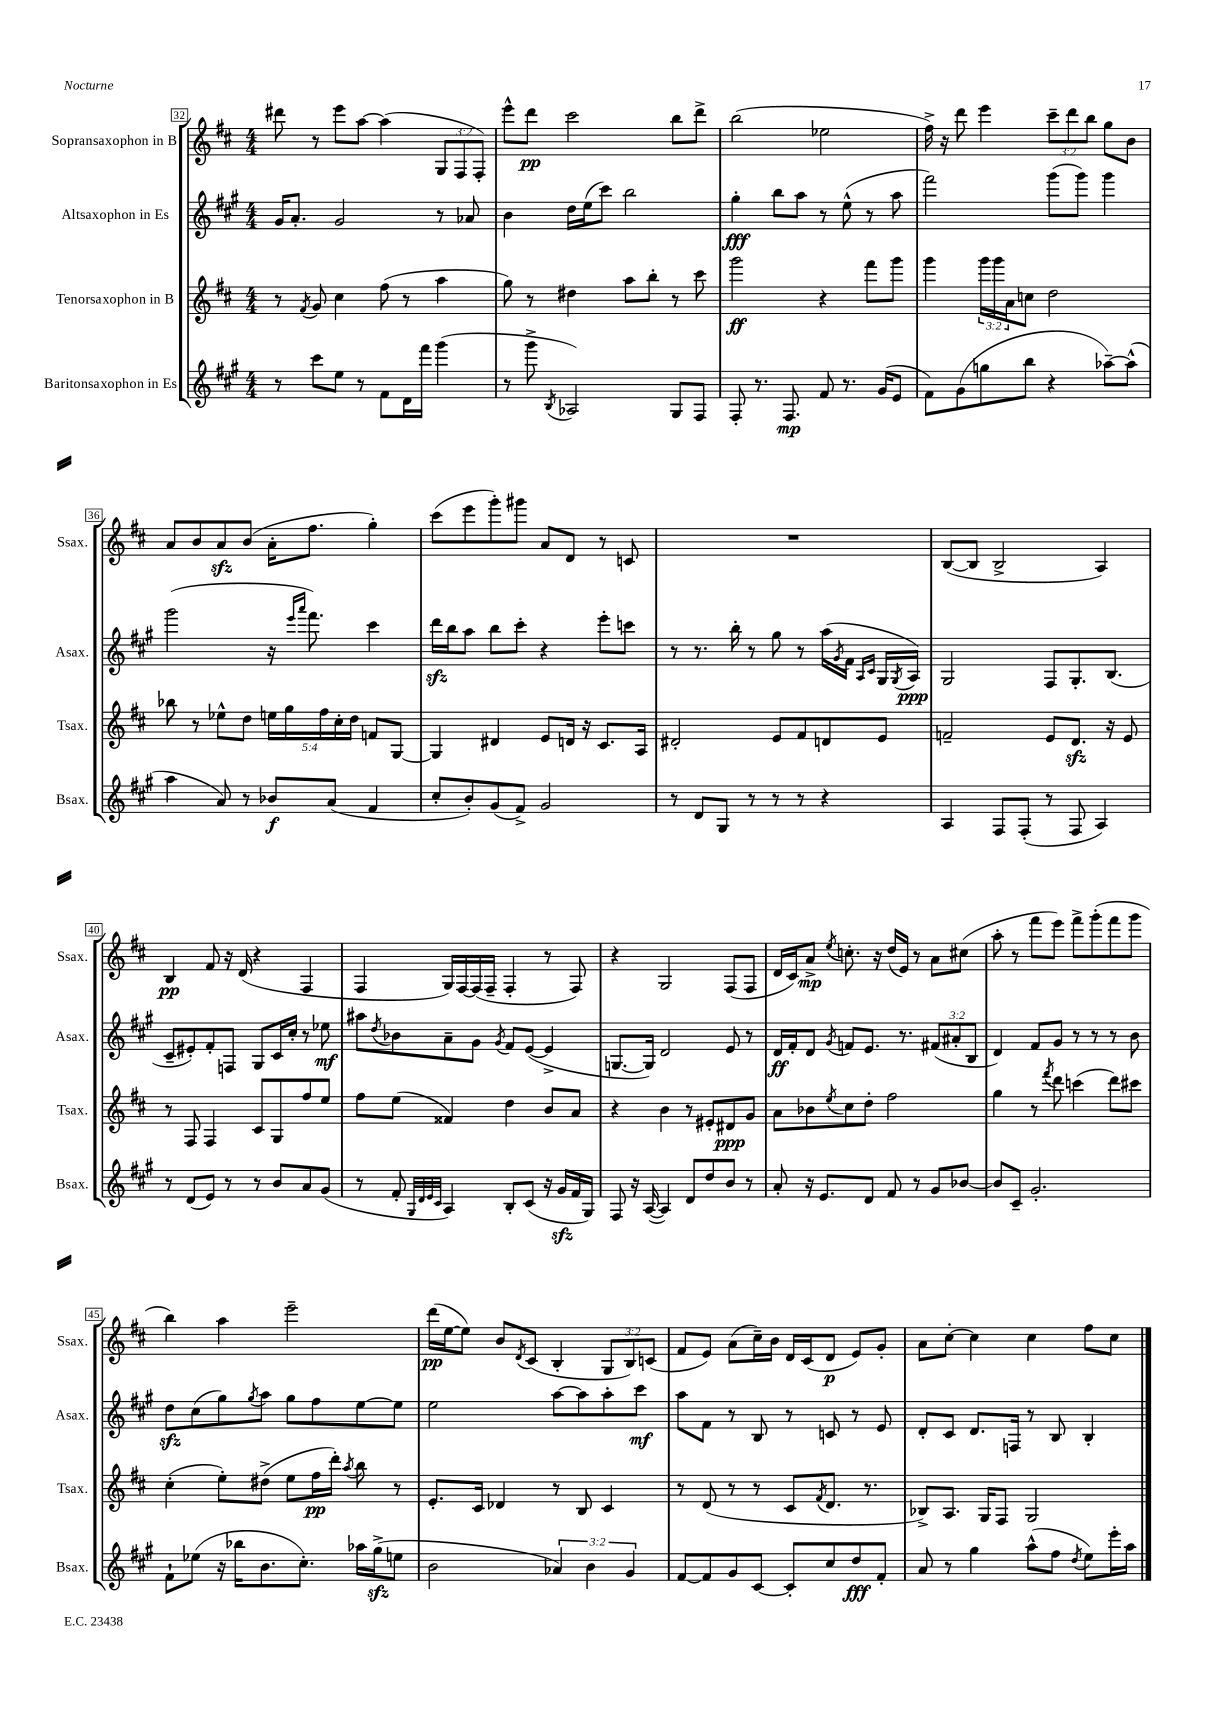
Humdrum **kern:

**kern	**dynam	**kern	**dynam	**kern	**dynam	**kern	**dynam
*part4	*part4	*part3	*part3	*part2	*part2	*part1	*part1
*staff4	*staff4	*staff3	*staff3	*staff2	*staff2	*staff1	*staff1
*I"Baritonsaxophon in Es	*	*I"Tenorsaxophon in B	*	*I"Altsaxophon in Es	*	*I"Sopransaxophon in B	*
*I'Bsax.	*	*I'Tsax.	*	*I'Asax.	*	*I'Ssax.	*
*clefG2	*	*clefG2	*	*clefG2	*	*clefG2	*
*k[f#c#g#]	*	*k[f#c#]	*	*k[f#c#g#]	*	*k[f#c#]	*
*M4/4	*	*M4/4	*	*M4/4	*	*M4/4	*
=32	=32	=32	=32	=32	=32	=32	=32
8r	.	8r	.	16g#/KL	.	8ddd#X\	.
.	.	.	.	8.a'/J	.	.	.
.	.	8qf#/	.	.	.	.	.
8ccc#\L	.	8g/	.	.	.	8r	.
8ee\J	.	4cc#\	.	2g#/	.	8eee\L	.
8r	.	.	.	.	.	[8aa\J	.
8f#\L	.	(8ff#\	.	.	.	(4aa\]	.
16d\L	.	8r	.	.	.	.	.
16fff#\JJ	.	.	.	.	.	.	.
(4ggg#\	.	4aa\	.	8r	.	12G/L	.
.	.	.	.	.	.	12F#/	.
.	.	.	.	8a-X/	.	.	.
.	.	.	.	.	.	12F#'/J)	.
=33	=33	=33	=33	=33	=33	=33	=33
8r	.	8gg\)	.	4b\	.	8eee^^\L	.
8ggg#^\	.	8r	.	.	.	8ddd\J	pp
8qB/	.	.	.	.	.	.	.
2A-X/)	.	4dd#X\	.	16dd\LL	.	2ccc#\	.
.	.	.	.	(16ee\J	.	.	.
.	.	.	.	8ccc#\J)	.	.	.
.	.	8aa\L	.	2bb\	.	.	.
.	.	8bb'\J	.	.	.	.	.
8G#/L	.	8r	.	.	.	8bb\L	.
8F#/J	.	8ccc#\	.	.	.	8ddd^\J	.
=34	=34	=34	=34	=34	=34	=34	=34
8F#'/	.	2ggg\	ff	4gg#'\	fff	(2bb\	.
8.r	.	.	.	.	.	.	.
.	.	.	.	8bb\L	.	.	.
8.F#/	mp	.	.	.	.	.	.
.	.	.	.	8aa\J	.	.	.
8f#/	.	4r	.	8r	.	2ee-X\	.
8.r	.	.	.	(8ee^^\	.	.	.
.	.	8fff#\L	.	8r	.	.	.
(16g#/KL	.	.	.	.	.	.	.
8e/J	.	8ggg\J	.	8aa\	.	.	.
=35	=35	=35	=35	=35	=35	=35	=35
8f#\L)	.	4ggg\	.	2fff#\)	.	16ff#^\)	.
.	.	.	.	.	.	16r	.
(8g#\	.	.	.	.	.	8ddd\	.
8ggn\	.	24ggg\LL	.	.	.	4eee\	.
.	.	24ggg\	.	.	.	.	.
.	.	24a\J	.	.	.	.	.
8bb\J	.	8ccn\J	.	.	.	.	.
4r	.	2dd\	.	(8ggg#\L	.	12ccc#~\L	.
.	.	.	.	.	.	12ddd\	.
.	.	.	.	8ggg#\J)	.	.	.
.	.	.	.	.	.	12bb\J	.
[8aa-X~\L)	.	.	.	4ggg#\	.	8gg\L	.
(8aa-^^\J]	.	.	.	.	.	8b\J	.
!!LO:LB:g=z
=36	=36	=36	=36	=36	=36	=36	=36
4aa\	.	8bb-X\	.	(2ggg#\	.	8a/L	.
.	.	8r	.	.	.	8b/	.
8a/)	.	8ee-X^^\L	.	.	.	8azz/	.
8r	.	8dd\J	.	.	.	(8b/J	.
8b-X/L	f	20een\LL	.	16r	.	16a'\KL	.
.	.	20gg\	.	.	.	.	.
.	.	.	.	16qqeee/LL	.	.	.
.	.	.	.	16qqaaa/JJ	.	.	.
.	.	.	.	8.fff#\)	.	8.ff#\J	.
.	.	20ff#\	.	.	.	.	.
(8a/J	.	.	.	.	.	.	.
.	.	20cc#'\	.	.	.	.	.
.	.	20dd\JJ	.	.	.	.	.
4f#/	.	8fn/L	.	4ccc#\	.	4gg'\)	.
.	.	[8G/J	.	.	.	.	.
=37	=37	=37	=37	=37	=37	=37	=37
8cc#'/L	.	4G/]	.	16dddzz\LL	.	(8ccc#\L	.
.	.	.	.	16bb\J	.	.	.
8b'/)	.	.	.	8aa\J	.	8eee\	.
(8g#/	.	4d#X/	.	8bb\L	.	8ggg'\)	.
8f#^/J)	.	.	.	8ccc#'\J	.	8ggg#X\J	.
2g#/	.	8e/L	.	4r	.	8a/L	.
.	.	16dn/Jk	.	.	.	8d/J	.
.	.	16r	.	.	.	.	.
.	.	8.c#/L	.	8eee'\L	.	8r	.
.	.	.	.	8cccn\J	.	8cn/	.
.	.	16A/Jk	.	.	.	.	.
=38	=38	=38	=38	=38	=38	=38	=38
8r	.	2d#X'/	.	8r	.	1r	.
8d/L	.	.	.	8.r	.	.	.
8G#/J	.	.	.	.	.	.	.
.	.	.	.	16bb'\	.	.	.
8r	.	.	.	8r	.	.	.
8r	.	8e/L	.	8gg#\	.	.	.
8r	.	8f#/	.	8r	.	.	.
4r	.	8dn/	.	(16aa\LL	.	.	.
.	.	.	.	8qg#/	.	.	.
.	.	.	.	16f#\JJ	.	.	.
.	.	.	.	16qqA/LL	.	.	.
.	.	.	.	16qqc#/JJ	.	.	.
.	.	8e/J	.	16G#/LL	.	.	.
.	.	.	.	8qG#/	.	.	.
.	.	.	.	16A/JJ)	ppp	.	.
=39	=39	=39	=39	=39	=39	=39	=39
4A/	.	2fn~/	.	2G#/	.	([8B/L	.
.	.	.	.	.	.	8B/J]	.
8F#/L	.	.	.	.	.	2B^/	.
(8F#'/J	.	.	.	.	.	.	.
8r	.	8e/L	.	8F#/L	.	.	.
8F#/	.	8.dzz/J	.	8.G#'/	.	.	.
4A/)	.	.	.	.	.	4A/)	.
.	.	16r	.	(8.B/J	.	.	.
.	.	8e/	.	.	.	.	.
!!LO:LB:g=z
=40	=40	=40	=40	=40	=40	=40	=40
8r	.	8r	.	8c#~/L	.	4B/	pp
(8d/L	.	8F#/	.	8e#X'/)	.	.	.
8e/J)	.	4F#/	.	8f#'/	.	8f#/	.
8r	.	.	.	8Fn/J	.	16r	.
.	.	.	.	.	.	(16d/	.
8r	.	8c#/L	.	8G#/L	.	4r	.
8b/L	.	8G/	.	16c#/L	.	.	.
.	.	.	.	16cc#'/JJ	.	.	.
8a/	.	8ff#/	.	8r	.	4F#/	.
(8g#/J	.	8ee/J	.	8ee-X\	mf	.	.
=41	=41	=41	=41	=41	=41	=41	=41
8r	.	8ff#\L	.	8aa#X\L	.	4F#/	.
.	.	.	.	8qdd/	.	.	.
8f#'/	.	(8ee\J	.	8b-X\	.	.	.
32qqG#/LLL	.	.	.	.	.	.	.
32qqd/	.	.	.	.	.	.	.
32qqe/	.	.	.	.	.	.	.
32qqc#/JJJ	.	.	.	.	.	.	.
4A/)	.	4f##X/)	.	8a~\	.	16G/LL)	.
.	.	.	.	.	.	[16F#/	.
.	.	.	.	8g#\J	.	(16F#/]	.
.	.	.	.	.	.	16F#~/JJ	.
.	.	.	.	8qg#/	.	.	.
8B'/L	.	4dd\	.	8f#/L	.	4F#'/	.
(8c#/J	.	.	.	([8e/J	.	.	.
16r	.	8b/L	.	4e^/]	.	8r	.
16g#zz/LL	.	.	.	.	.	.	.
16f#/	.	8a/J	.	.	.	8F#/)	.
16G#/JJ)	.	.	.	.	.	.	.
=42	=42	=42	=42	=42	=42	=42	=42
8F#/	.	4r	.	[8.Gn/L	.	4r	.
16r	.	.	.	.	.	.	.
([16A/	.	.	.	16G/Jk])	.	.	.
4A/])	.	4b\	.	2d/	.	2G/	.
8d/L	.	8r	.	.	.	.	.
8dd/	.	8e#X'/L	.	.	.	.	.
8b/J	.	8d#X/	ppp	8e/	.	(8F#/L	.
8r	.	8g/J	.	8r	.	8F#/J	.
=43	=43	=43	=43	=43	=43	=43	=43
8a'/	.	8a\L	.	16d/LL	ff	16d/LL	.
.	.	.	.	16f#'/J	.	16c#/J)	.
16r	.	8b-X\	.	8d/J	.	8a^/J	mp
8.e/L	.	.	.	.	.	.	.
.	.	8qee/	.	8qg#/	.	8qee/	.
.	.	8cc#\	.	8fn/L	.	8.ccn'\	.
8d/J	.	8dd'\J	.	8.e/J	.	.	.
.	.	.	.	.	.	16r	.
8f#/	.	2ff#\	.	.	.	(16dd/LL	.
.	.	.	.	8.r	.	16e/JJ)	.
8r	.	.	.	.	.	8r	.
8g#/L	.	.	.	(12f#X/L	.	8a\L	.
.	.	.	.	12a#X'/	.	.	.
[8b-X/J	.	.	.	.	.	(8cc#X\J	.
.	.	.	.	12B/J	.	.	.
=44	=44	=44	=44	=44	=44	=44	=44
8b-/L]	.	4gg\	.	4d/)	.	8aa'\	.
8c#~/J	.	.	.	.	.	8r	.
2.g#'/	.	8r	.	8f#/L	.	8fff#\L	.
.	.	8qfff#/	.	.	.	.	.
.	.	8ddd\	.	8g#/J	.	8eee\J)	.
.	.	(4cccn\	.	8r	.	8fff#^\L	.
.	.	.	.	8r	.	(8ggg'\	.
.	.	8ddd\L)	.	8r	.	8fff#\	.
.	.	8ccc#X\J	.	8b\	.	8ggg\J	.
!!LO:LB:g=z
=45	=45	=45	=45	=45	=45	=45	=45
8f#`\L	.	(4cc#'\	.	8ddzz\L	.	4bb\)	.
(8ee-X\J	.	.	.	(8cc#\	.	.	.
16r	.	8ee'\L)	.	8gg#\)	.	4aa\	.
16bb-X\KL	.	.	.	.	.	.	.
.	.	.	.	8qgg#/	.	.	.
8.b\	.	(8dd#X^\J	.	8aa\J	.	.	.
.	.	8ee\L	.	8gg#\L	.	2eee~\	.
8.cc#'\J)	.	.	.	.	.	.	.
.	.	16ff#\L	pp	8ff#\	.	.	.
.	.	16ddd'\JJ)	.	.	.	.	.
.	.	8qaa/	.	.	.	.	.
16aa-X\LL	.	8bb\	.	[8ee\	.	.	.
(16gg#zz^\J	.	.	.	.	.	.	.
8een\J	.	8r	.	8ee\J]	.	.	.
=46	=46	=46	=46	=46	=46	=46	=46
2b\	.	8.e'/L	.	2ee\	.	(16ddd\LL	pp
.	.	.	.	.	.	[16ee\J	.
.	.	.	.	.	.	8ee\J])	.
.	.	16c#/Jk	.	.	.	.	.
.	.	4d-X/	.	.	.	8b/L	.
.	.	.	.	.	.	8qd/	.
.	.	.	.	.	.	(8c#/J	.
6a-X/)	.	8r	.	[8aa\L	.	4B'/	.
.	.	8B/	.	8aa\]	.	.	.
6b\	.	.	.	.	.	.	.
.	.	4c#/	.	8aa'\	.	12G/L	.
6g#/	.	.	.	.	.	12B/)	.
.	.	.	.	8ccc#\J	mf	.	.
.	.	.	.	.	.	(12cn/J	.
=47	=47	=47	=47	=47	=47	=47	=47
[8f#/L	.	8r	.	8aa\L	.	8f#/L	.
8f#/]	.	(8d/	.	8f#\J	.	8e/J)	.
8g#/	.	8r	.	8r	.	(8a\L	.
[8c#/J	.	8r	.	8B/	.	16cc#~\L)	.
.	.	.	.	.	.	16b\JJ	.
8c#'/L]	.	8c#/L	.	8r	.	16d/LL	.
.	.	.	.	.	.	(16c#/J	.
.	.	8qf#/	.	.	.	.	.
8cc#/	.	8.d/J	.	8cn/	.	8d/J	p
8dd/	fff	.	.	8r	.	8e/L)	.
.	.	8.r	.	.	.	.	.
8f#'/J	.	.	.	8e/	.	8g'/J	.
=48	=48	=48	=48	=48	=48	=48	=48
8a/	.	8B-X^/L)	.	8d'/L	.	8a\L	.
8r	.	8.A/J	.	8c#/J	.	[8cc#'\J	.
4gg#\	.	.	.	8.d/L	.	4cc#\]	.
.	.	16G/KL	.	.	.	.	.
.	.	8F#/J	.	.	.	.	.
.	.	.	.	16Fn/Jk	.	.	.
(8aa^^\L	.	2G/	.	8r	.	4cc#\	.
8ff#\J	.	.	.	8B/	.	.	.
8qdd/	.	.	.	.	.	.	.
8ee\L)	.	.	.	4B'/	.	8ff#\L	.
16eee'\L	.	.	.	.	.	8cc#\J	.
16aa\JJ	.	.	.	.	.	.	.
==	==	==	==	==	==	==	==
*-	*-	*-	*-	*-	*-	*-	*-
